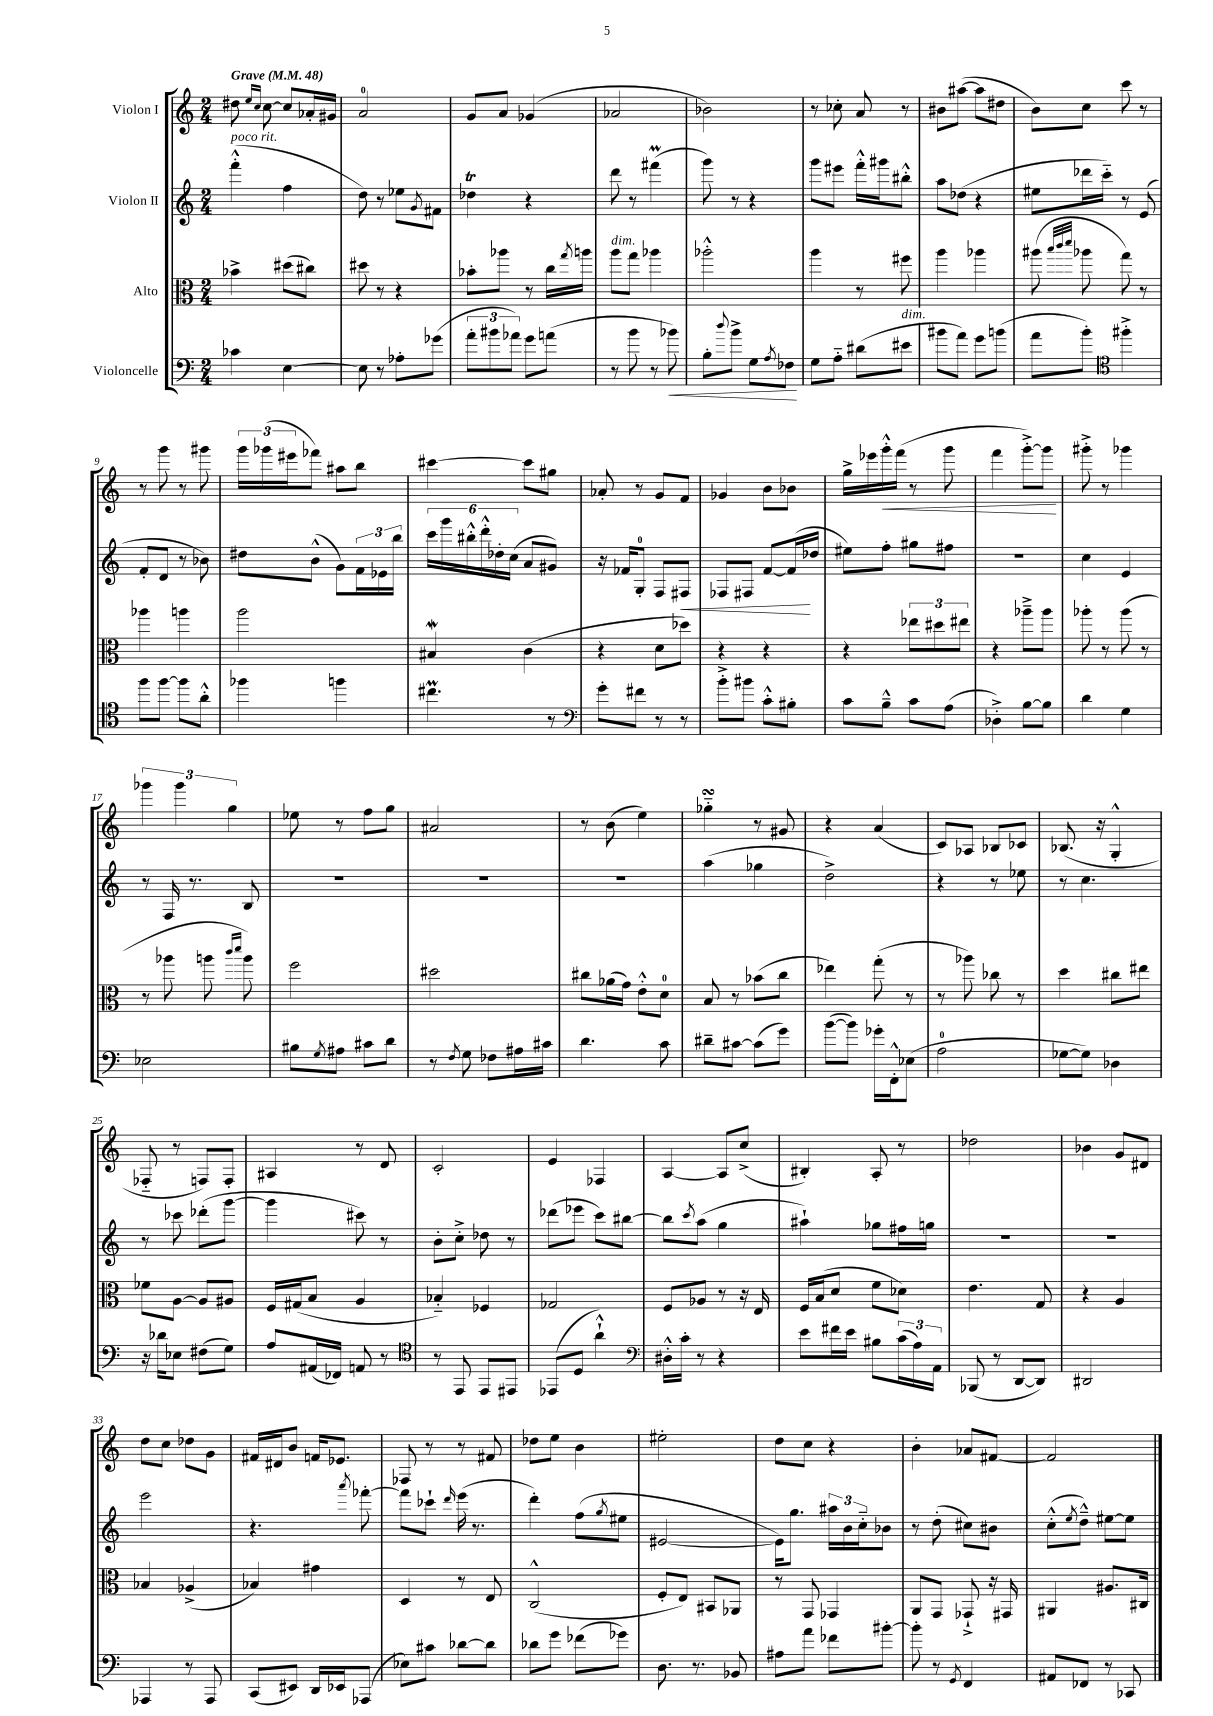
<<
\new StaffGroup <<
\new Staff = "s0" \with { instrumentName = "Violon I" } {
    \clef treble \key c \major \numericTimeSignature \time 2/4 \tempo "Grave" 4 = 48
    dis''8 \grace { e''16 c''16 } c''8~ c''8 aes'16-. gis'16 |
    a'2-0 |
    g'8 a'8 ges'4( |
    aes'2 |
    bes'2) |
    r8 ces''8-. a'8 r8 |
    bis'8 ais''8~( ais''8 dis''8 |
    b'8) c''8 c'''8 r8 |
    r8 g'''8 r8 gis'''8 |
    \tuplet 3/2 { g'''16 ges'''16( eis'''16 } fes'''8) ais''8 b''8 |
    cis'''4~ cis'''8 gis''8 |
    aes'8-. r8 g'8 f'8 |
    ges'4 b'8 bes'8 |
    g''16-> ees'''16 g'''16-.-^\< f'''16( r8 g'''8 |
    f'''4 g'''8~-.->) g'''8\! |
    gis'''8-.-> r8 ges'''4 |
    \tuplet 3/2 { ges'''4 ges'''4 g''4 } |
    ees''8 r8 f''8 g''8 |
    ais'2 |
    r8 b'8( e''4) |
    ges''4-_\turn r8 gis'8 |
    r4 a'4( |
    c'8) aes8 bes8 ces'8 |
    bes8.( r16 g4-.-^ |
    fes8-_ r8 f8) f8-. |
    ais4 r8 d'8 |
    c'2-. |
    e'4 fes4 |
    a4~ a8 c''8->( |
    bis4-.) a8-. r8 |
    des''2 |
    bes'4 g'8 dis'8 |
    d''8 c''8 des''8 g'8 |
    fis'16 dis'16 b'8 f'16 ees'8. |
    fes8 r8 r8 fis'8 |
    des''8 e''8 b'4 |
    eis''2-. |
    d''8 c''8 r4 |
    b'4-. aes'8 fis'8~ |
    fis'2 \bar "|." |
}
\new Staff = "s1" \with { instrumentName = "Violon II" } {
    \clef treble \key c \major \numericTimeSignature \time 2/4
    f'''4-.-^^\markup { \italic "poco rit." }( f''4 |
    d''8) r8 ees''8 \acciaccatura { g'8 } fis'8 |
    des''4\trill r4 |
    d'''8 r8 fis'''4\prall( |
    g'''8) r8 r4 |
    g'''8 eis'''8 f'''16-.-^ gis'''16 bis''8-.-^ |
    a''8 des''8( r4 |
    eis''8 des'''16 c'''16-_) r8 e'8( |
    f'8-. d'8 r8 bes'8) |
    dis''8 b'8-^( g'8) \tuplet 3/2 { f'16 ees'16 b''16 } |
    \tuplet 6/4 { c'''16 g'''16 bis''16-.-^ d'''16-.-^ des''16-. c''16( } a'8 gis'8) |
    r16 fes'16 g8-0-. f8 fis8\< |
    fes8 fis8 f'8~ f'16\!( des''16 |
    eis''8) f''8-. gis''8 fis''8 |
    R2 |
    c''4 e'4 |
    r8 f16 r8. b8 |
    R2 |
    R2 |
    R2 |
    a''4( ges''4 |
    d''2->) |
    r4 r8 ees''8 |
    r8 c''4. |
    r8 ces'''8 des'''8-.( g'''8~ |
    g'''4 cis'''8) r8 |
    b'8-. c''8-.-> des''8 r8 |
    des'''8( ees'''8 c'''8) bis''8~ |
    bis''8 \acciaccatura { c'''8 } a''8( g''4 |
    ais''4-!) ges''8 fis''16 g''16 |
    R2 |
    R2 |
    e'''2 |
    r4. \acciaccatura { a'''8 } fes'''8~-. |
    fes'''8 ces'''8-! \grace { d'''16 } e'''16( r8. |
    d'''4-.) f''8( \acciaccatura { g''8 } eis''8 |
    eis'2~ |
    eis'16) g''8. \tuplet 3/2 { ais''16 b'16 c''16-_ } bes'8 |
    r8 d''8-.( cis''8) bis'8 |
    c''8-.-^( \acciaccatura { e''8 } d''8---^) eis''8~ eis''8 \bar "|." |
}
\new Staff = "s2" \with { instrumentName = "Alto" } {
    \clef alto \key c \major \numericTimeSignature \time 2/4
    bes'4-> dis''8( cis''8) |
    dis''8 r8 r4 |
    bes'8-. aes''8 r8 c''16 \acciaccatura { g''8 } a''16 |
    a''8^\markup { \italic "dim." } g''8 aes''4 |
    aes''2-.-^ |
    a''4 r8 fis''8 |
    a''4 aes''4 |
    ais''8( \grace { b''32 c'''32 d'''32 } aes''8 g''8) r8 |
    aes''4 a''4 |
    a''2 |
    bis4\mordent c'4( |
    r4 d'8 des''8) |
    r4 r4 |
    r4 \tuplet 3/2 { ees''8 dis''8 eis''8 } |
    r4 aes''8---> aes''8 |
    aes''8-. r8 aes''8( r8 |
    r8 aes''8 a''8 \grace { c'''16 d'''16 } a''8) |
    f''2 |
    dis''2 |
    cis''8 aes'16( g'16) e'8-.-^ d'8-0 |
    b8 r8 bes'8( c''8 |
    ees''4) g''8-.( r8 |
    r8 aes''8) ces''8 r8 |
    d''4 cis''8 eis''8 |
    fes'8 a8~ a8 ais8 |
    f16 gis16( b8 a4 |
    bes4-_) fes4 |
    ges2 |
    f8 aes8 r8 r16 e16 |
    f16 b16( d'8 f'8 des'8) |
    e'4. g8 |
    r4 a4 |
    bes4 aes4->( |
    bes4) gis'4 |
    d4 r8 e8 |
    c2-^( |
    f8-. e8) bis,8 aes,8 |
    r8 g,8 ges,4 |
    a,8 g,8 ges,8-!-> r16 gis,16 |
    ais,4 ais8. cis16 \bar "|." |
}
\new Staff = "s3" \with { instrumentName = "Violoncelle" } {
    \clef bass \key c \major \numericTimeSignature \time 2/4
    ces'4 e4~ |
    e8 r8 aes8-. ges'8( |
    \tuplet 3/2 { a'8-. bis'8 aes'8) } g'8 a'8( |
    r8 b'8 r8 bes'8\<) |
    b8-. \appoggiatura { d''8 } b'8-> g8 \acciaccatura { a8 } fes8\! |
    g8 a8-_ dis'8( eis'8^\markup { \italic "dim." } |
    bis'8 a'8) g'8 b'8( |
    a'8 b'8-.) \clef tenor fis''4-.-> |
    f''8 f''8~ f''8 a'8-.-^ |
    fes''4 f''4 |
    cis''4.\prall r8 |
    \clef bass g'8-. fis'8 r8 r8 |
    b'8-.-> bis'8 c'8-.-^ bis8-. |
    c'8 b8---^ c'8 a8( |
    des4-.->) b8~ b8 |
    d'4 g4 |
    ees2 |
    bis8 \acciaccatura { g8 } ais8 cis'8 d'8 |
    r8 \acciaccatura { f8 } g8 fes8 ais16 cis'16 |
    d'4. c'8 |
    dis'8-- cis'8~ cis'8( g'8) |
    b'8~( b'8) ges'16-. f,16-.-^ ees8( |
    a2-0 |
    ges8~ ges8) des4 |
    r16 des'16 ees8 fis8( g8) |
    a8 ais,16( fes,16) a,8 r8 |
    \clef tenor r8 e,8 e,8 eis,8 |
    ees,8( d8 a'4-!-^) |
    \clef bass dis16-.-^ c'16-. r8 r4 |
    e'8 fis'16 e'16 bis8 \tuplet 3/2 { c'16( a16) a,16 } |
    bes,,8( r8 d,8~ d,8) |
    dis,2 |
    aes,,4 r8 aes,,8 |
    c,8( eis,8) d,16 ees,16 aes,,8( |
    ees8) cis'8 des'8~ des'8 |
    des'8 g'8 fes'8( ges'8) |
    d8. r8. bes,8 |
    ais8 a'8 fes'8 bis'8~-. |
    bis'8-. r8 \acciaccatura { g,8 } f,4 |
    ais,8 fes,8 r8 ces,8 \bar "|." |
}
>>
>>
